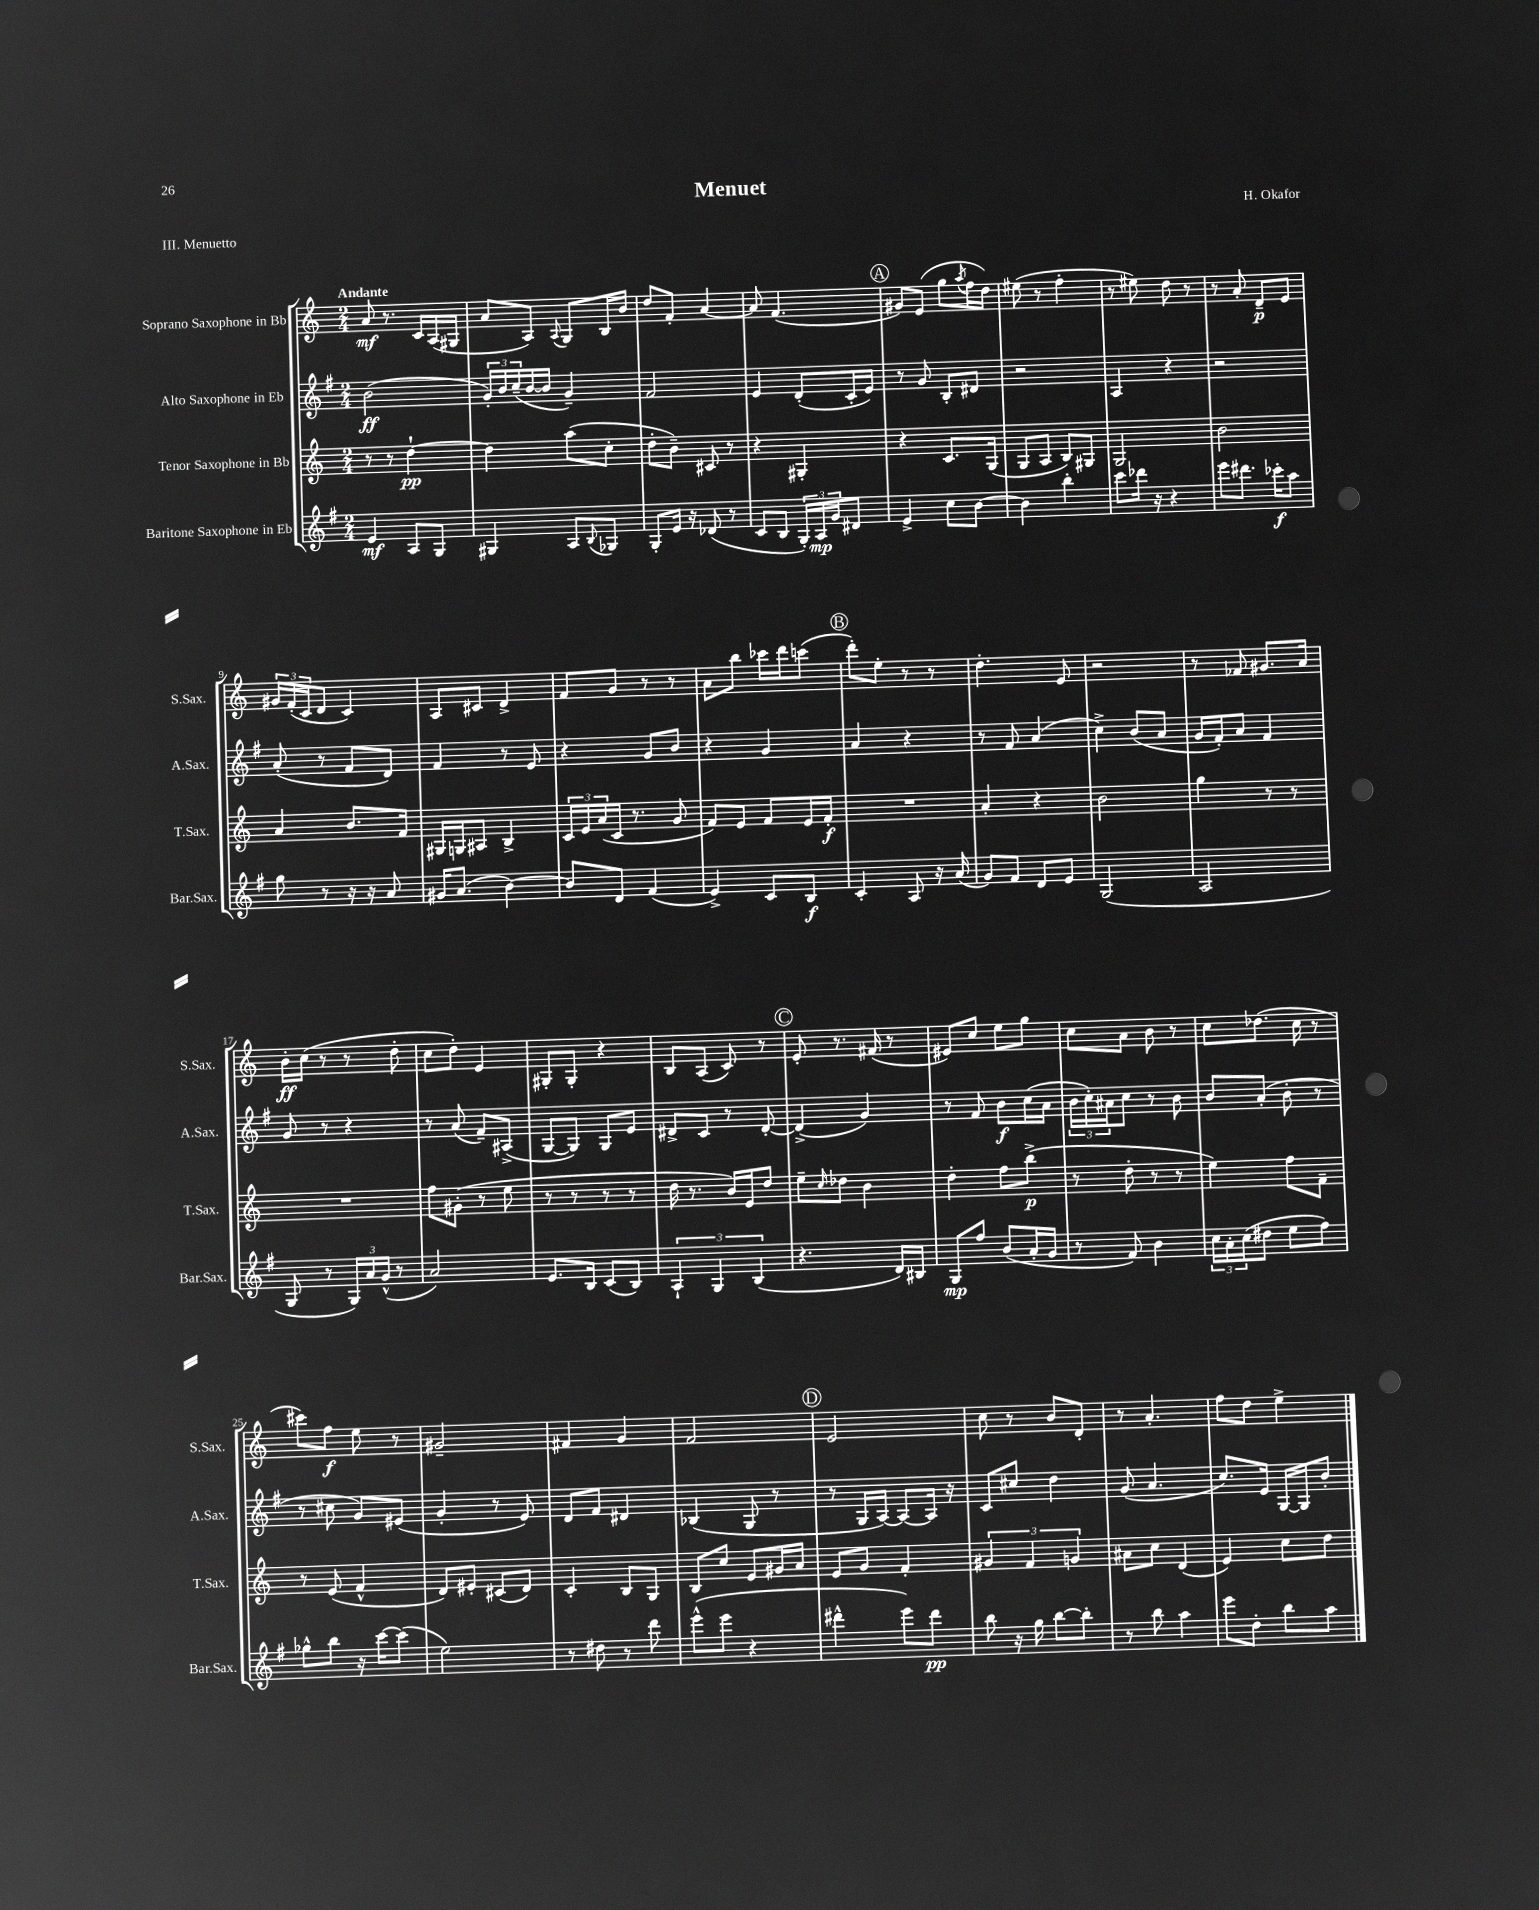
\header { title = "Menuet" composer = "H. Okafor" piece = "III. Menuetto" }
<<
\new StaffGroup <<
\new Staff = "s0" \with { instrumentName = "Soprano Saxophone in Bb" shortInstrumentName = "S.Sax." } {
    \clef treble \key c \major \numericTimeSignature \time 2/4 \tempo "Andante"
    a'8\mf r8. c'16 a16( gis16 |
    a'8 a8) \appoggiatura { a8 } g8 b16 b'16 |
    d''8 f'8-. a'4~ |
    a'8 f'4.( |
    \mark \markup { \circle "A" } gis'8) e'8( g''8 \acciaccatura { a''8 } f''16 d''16) |
    eis''8( r8 f''4-. |
    r8 eis''8) d''8 r8 |
    r8 a'8-. d'8--\p e'8 |
    \tuplet 3/2 { gis'16 f'16-.( c'16 } d'8 c'4) |
    a8 cis'8 d'4-> |
    f'8 g'8 r8 r8 |
    a'8 b''8 ces'''16 d'''16 c'''8( |
    \mark \markup { \circle "B" } d'''8-.) e''8-. r8 r8 |
    d''4.-. e'8 |
    r2 |
    r8 fes'8 gis'8. a'16 |
    b'16-.\ff c''16( r8 r8 d''8-. |
    c''8 d''8-.) e'4 |
    gis8-. gis8-. r4 |
    b8 a8( c'8) r8 |
    \mark \markup { \circle "C" } e'8-. r8. fis'16( r8 |
    eis'8) c''8 e''8 g''8 |
    c''8 a'8 b'8 r8 |
    c''8 des''8.( c''16 r8 |
    cis'''8) f''8\f e''8 r8 |
    gis'2-- |
    fis'4 g'4 |
    f'2 |
    \mark \markup { \circle "D" } e'2 |
    c''8 r8 b'8 d'8-. |
    r8 a'4.-. |
    f''8 d''8 e''4-> \bar "|." |
}
\new Staff = "s1" \with { instrumentName = "Alto Saxophone in Eb" shortInstrumentName = "A.Sax." } {
    \clef treble \key g \major \numericTimeSignature \time 2/4
    b'2\ff( |
    \tuplet 3/2 { g'16-.) b'16 c''16--( } b'16~ b'16 g'4--) |
    fis'2 |
    e'4 d'8-.( c'16-. e'16) |
    \mark \markup { \circle "A" } r8 g'8 b8-. dis'8 |
    r2 |
    a4 r4 |
    r2 |
    a'8-.( r8 fis'8 d'8) |
    fis'4 r8 e'8 |
    r4 g'8 b'8 |
    r4 g'4 |
    \mark \markup { \circle "B" } a'4 r4 |
    r8 fis'8 a'4( |
    c''4->) b'8( a'8 |
    g'16 fis'16-.) a'8 fis'4 |
    g'8 r8 r4 |
    r8 a'8( fis'8--) ais8->( |
    g8~ g8) g8 e'8 |
    dis'8-> c'8 r8 dis'8~-. |
    \mark \markup { \circle "C" } dis'4->( g'4) |
    r8 fis'8 b'8\f c''16( a'16 |
    \tuplet 3/2 { b'16 c''16-.) ais'16 } c''8 r8 b'8 |
    b'8 a'8-.( b'8-. r8 |
    r8 cis''8 g'8) eis'8( |
    g'4-. r8 e'8) |
    d'8 fis'8 dis'4 |
    bes4( g8 r8 |
    \mark \markup { \circle "D" } r8 g16 a16~) a8~ a16 r16 |
    c'8 cis''8 d''4 |
    g'8( a'4. |
    c''8.) e'16 g16~ g16 b'8-. \bar "|." |
}
\new Staff = "s2" \with { instrumentName = "Tenor Saxophone in Bb" shortInstrumentName = "T.Sax." } {
    \clef treble \key c \major \numericTimeSignature \time 2/4
    r8 r8 d''4~-!\pp |
    d''4 a''8( c''8-. |
    d''8-. b'8--) cis'8 r8 |
    r4 gis4-. |
    \mark \markup { \circle "A" } r4 c'8. g16( |
    g8 a8 b8) gis8 |
    g2 |
    b'2 |
    a'4 b'8. f'16 |
    gis16 g16 ais8 b4-> |
    \tuplet 3/2 { c'16 e'16 a'16( } c'16 r8. g'8 |
    f'8) e'8 f'8 e'16 f'16-.\f |
    \mark \markup { \circle "B" } R2 |
    a'4-. r4 |
    b'2 |
    g''4 r8 r8 |
    R2 |
    f''8 gis'8-.( r8 e''8 |
    r8 r8 r8 r8 |
    d''16 r8. b'16) e'16 d''8 |
    \mark \markup { \circle "C" } e''8-- \grace { c''16 } des''8 b'4 |
    d''4-. f''8 b''8->\p( |
    r8 d''8-. r8 r8 |
    e''4) f''8 f'8-- |
    r8 e'8( f'4-^ |
    d'8) eis'8-. cis'8( d'8) |
    c'4-. b8 g8 |
    b8 c''8 e'8 gis'16 a'16 |
    \mark \markup { \circle "D" } e'8 g'8 f'4-. |
    \tuplet 3/2 { gis'4 f'4 g'4 } |
    ais'8 c''8 d'4( |
    e'4) c''8 d''8 \bar "|." |
}
\new Staff = "s3" \with { instrumentName = "Baritone Saxophone in Eb" shortInstrumentName = "Bar.Sax." } {
    \clef treble \key g \major \numericTimeSignature \time 2/4
    e'4\mf a8 g8 |
    gis4 a8 \appoggiatura { b8 } ges8 |
    g8-. e'16 r16 des'8( r8 |
    c'8 b8 \tuplet 3/2 { g16-.) a16\mp g'16 } dis'8 |
    \mark \markup { \circle "A" } e'4-> c''8 b'8~ |
    b'4 b''4-. |
    c'''8 des'''16 r16 r4 |
    e'''8 dis'''8. ces'''16-.\f a''8 |
    g''8 r8 r16 r16 a'8 |
    gis'16 a'8.( b'4~) |
    b'8 d'8 fis'4( |
    e'4->) c'8 b8\f |
    \mark \markup { \circle "B" } c'4-. a8 r16 a'16( |
    g'8) fis'8 d'8 e'8 |
    g2( |
    a2 |
    g8 r8 \tuplet 3/2 { g16) a'16 g'16-^( } r8 |
    a'2) |
    e'8. b16 c'8( b8) |
    \tuplet 3/2 { a4-! g4 b4( } |
    \mark \markup { \circle "C" } r4. d'16) bis16 |
    g8\mp fis''8 b'8( a'16-. g'16 |
    r8 fis'8) b'4 |
    \tuplet 3/2 { c''16 a'16-. c''16( } dis''8 e''8 fis''8) |
    ges''8-^ b''8 r16 c'''16~ c'''8( |
    e''2) |
    r8 dis''8 r8 d'''8 |
    e'''8-^( e'''8 r4 |
    \mark \markup { \circle "D" } dis'''4-^ e'''8) dis'''8\pp |
    b''8 r16 g''16 b''8~ b''8-. |
    r8 b''8 a''4 |
    e'''8 d''8-. b''8 a''8 \bar "|." |
}
>>
>>
